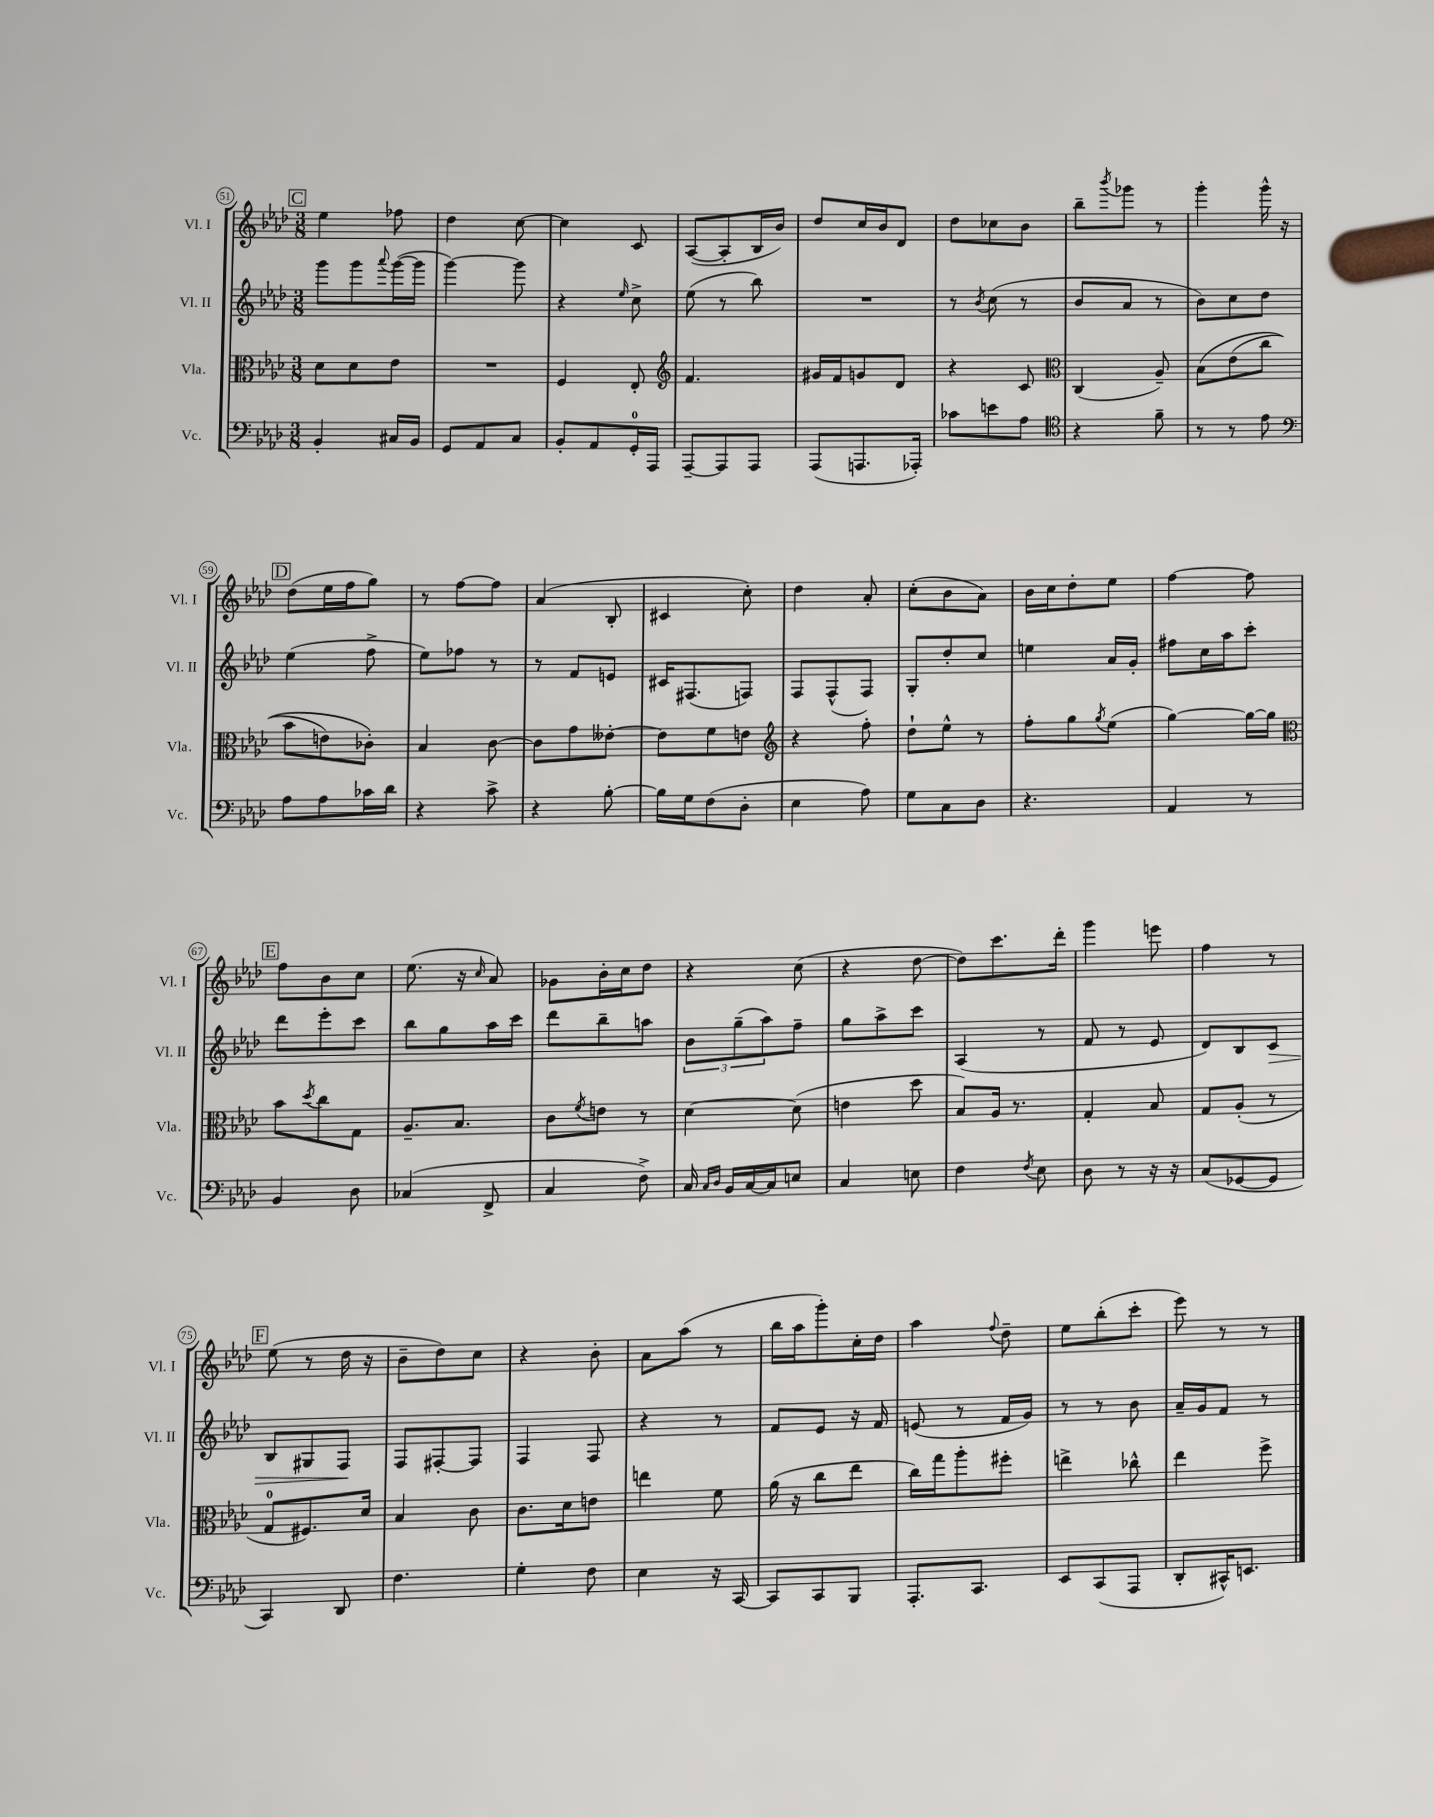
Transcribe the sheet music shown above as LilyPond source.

<<
\new StaffGroup <<
\new Staff = "s0" \with { instrumentName = "Vl. I" shortInstrumentName = "Vl. I" } {
    \clef treble \key aes \major \numericTimeSignature \time 3/8
    \mark \markup { \box "C" } ees''4 fes''8 |
    des''4 c''8~ |
    c''4 c'8 |
    aes8~( aes8-. bes16 bes'16) |
    des''8 c''16 bes'16 des'8 |
    des''8 ces''8 bes'8 |
    bes''8-- \acciaccatura { bes'''8 } ges'''8 r8 |
    g'''4-. g'''16-^ r16 |
    \mark \markup { \box "D" } des''8( ees''16 f''16 g''8) |
    r8 f''8~ f''8 |
    aes'4( bes8-. |
    cis'4 c''8-.) |
    des''4 aes'8-. |
    c''8-.( bes'8 aes'8) |
    bes'16 c''16 des''8-. ees''8 |
    f''4~ f''8 |
    \mark \markup { \box "E" } f''8 bes'8 c''8 |
    ees''8.( r16 \grace { c''16 } aes'8) |
    ges'8 bes'16-. c''16 des''8 |
    r4 c''8( |
    r4 des''8~ |
    des''8) c'''8. des'''16-. |
    g'''4 e'''8 |
    f''4 r8 |
    \mark \markup { \box "F" } ees''8( r8 des''16 r16 |
    bes'8-- des''8) c''8 |
    r4 bes'8-. |
    aes'8 aes''8( r8 |
    bes''16 aes''16 g'''8-.) c''16-. des''16 |
    aes''4 \appoggiatura { f''8 } des''8-- |
    ees''8 bes''8-.( c'''8-. |
    ees'''8) r8 r8 \bar "|." |
}
\new Staff = "s1" \with { instrumentName = "Vl. II" shortInstrumentName = "Vl. II" } {
    \clef treble \key aes \major \numericTimeSignature \time 3/8
    \mark \markup { \box "C" } g'''8 g'''8 \appoggiatura { aes'''8 } g'''16~( g'''16 |
    g'''4~) g'''8 |
    r4 \grace { ees''16 } c''8-> |
    ees''8( r8 bes''8) |
    R4. |
    r8 \acciaccatura { bes'8 } c''8( r8 |
    bes'8 aes'8 r8 |
    bes'8) c''8 des''8 |
    \mark \markup { \box "D" } ees''4( f''8-> |
    ees''8) fes''8 r8 |
    r8 f'8 e'8 |
    cis'16 fis8.( f8) |
    f8 f8-^( f8) |
    g8-. des''8-. c''8 |
    e''4 aes'16 g'16-. |
    fis''8 c''16 aes''16 c'''8-. |
    \mark \markup { \box "E" } des'''8 ees'''8-. c'''8 |
    bes''8 g''8 aes''16 c'''16 |
    des'''8 bes''8-- a''8 |
    \tuplet 3/2 { bes'8 g''8--( aes''8) } f''8-- |
    g''8 aes''8-> c'''8 |
    aes4( r8 |
    f'8 r8 ees'8 |
    des'8) bes8 c'8\> |
    \mark \markup { \box "F" } bes8 gis8 f8\! |
    f8 fis8~-. fis8 |
    f4 f8 |
    r4 r8 |
    f'8 ees'8 r16 f'16 |
    e'8( r8 f'16 g'16) |
    r8 r8 bes'8 |
    aes'16-- g'16 f'8 r8 \bar "|." |
}
\new Staff = "s2" \with { instrumentName = "Vla." shortInstrumentName = "Vla." } {
    \clef alto \key aes \major \numericTimeSignature \time 3/8
    \mark \markup { \box "C" } des'8 des'8 ees'8 |
    R4. |
    f4 ees8-. |
    \clef treble f'4. |
    gis'16 f'16 g'8 des'8 |
    r4 c'8 |
    \clef alto c4( aes8--) |
    bes8\( ees'8( c''8 |
    \mark \markup { \box "D" } bes'8 e'8) ces'8-.\) |
    bes4 c'8~ |
    c'8 g'8 eeses'8~-. |
    eeses'8 f'8 e'8 |
    \clef treble r4 f''8-. |
    des''8-! ees''8-^ r8 |
    f''8-. g''8 \acciaccatura { g''8 } ees''8( |
    g''4~) g''16~ g''16 |
    \mark \markup { \box "E" } \clef alto bes'8 \acciaccatura { des''8 } c''8 g8 |
    aes8.-- bes8. |
    c'8 \acciaccatura { f'8 } e'8 r8 |
    des'4~ des'8( |
    e'4 des''8 |
    bes8) aes16 r8. |
    g4-. bes8 |
    g8 aes8-.( r8 |
    \mark \markup { \box "F" } g8-0 fis8.) des'16 |
    bes4 c'8 |
    c'8. des'16 e'8 |
    e''4 f'8 |
    aes'16( r16 c''8 ees''8 |
    c''16) g''16 aes''8-. fis''8-. |
    e''4-> ces''8-^ |
    ees''4 f''8-> \bar "|." |
}
\new Staff = "s3" \with { instrumentName = "Vc." shortInstrumentName = "Vc." } {
    \clef bass \key aes \major \numericTimeSignature \time 3/8
    \mark \markup { \box "C" } bes,4-. cis16 bes,16 |
    g,8 aes,8 c8 |
    bes,8-. aes,8 g,16-0-. aes,,16 |
    aes,,8~-- aes,,8 aes,,8 |
    aes,,8( a,,8. aes,,16-.) |
    ces'8 e'8 aes8 |
    \clef tenor r4 f'8-- |
    r8 r8 ees'8 |
    \mark \markup { \box "D" } \clef bass aes8 aes8 ces'16 des'16 |
    r4 c'8-> |
    r4 bes8~-. |
    bes16 g16 f8( des8-. |
    ees4 aes8) |
    g8 c8 des8 |
    r4. |
    aes,4 r8 |
    \mark \markup { \box "E" } bes,4 des8 |
    ces4( f,8-> |
    c4 f8->) |
    c16 \grace { c16 des16 } bes,16 c16~ c16 e8 |
    c4 e8 |
    f4 \acciaccatura { f8 } ees8 |
    des8 r8 r16 r16 |
    c8( ges,8~ ges,8 |
    \mark \markup { \box "F" } c,4) des,8 |
    f4. |
    g4-. f8 |
    ees4 r16 c,16~ |
    c,8 c,8 bes,,8 |
    aes,,8.-. c,8. |
    ees,8 c,8( aes,,8 |
    des,8-. cis,16-^) e,8. \bar "|." |
}
>>
>>
\layout { \context { \Score currentBarNumber = #51 \override BarNumber.stencil = #(make-stencil-circler 0.1 0.3 ly:text-interface::print) } }
